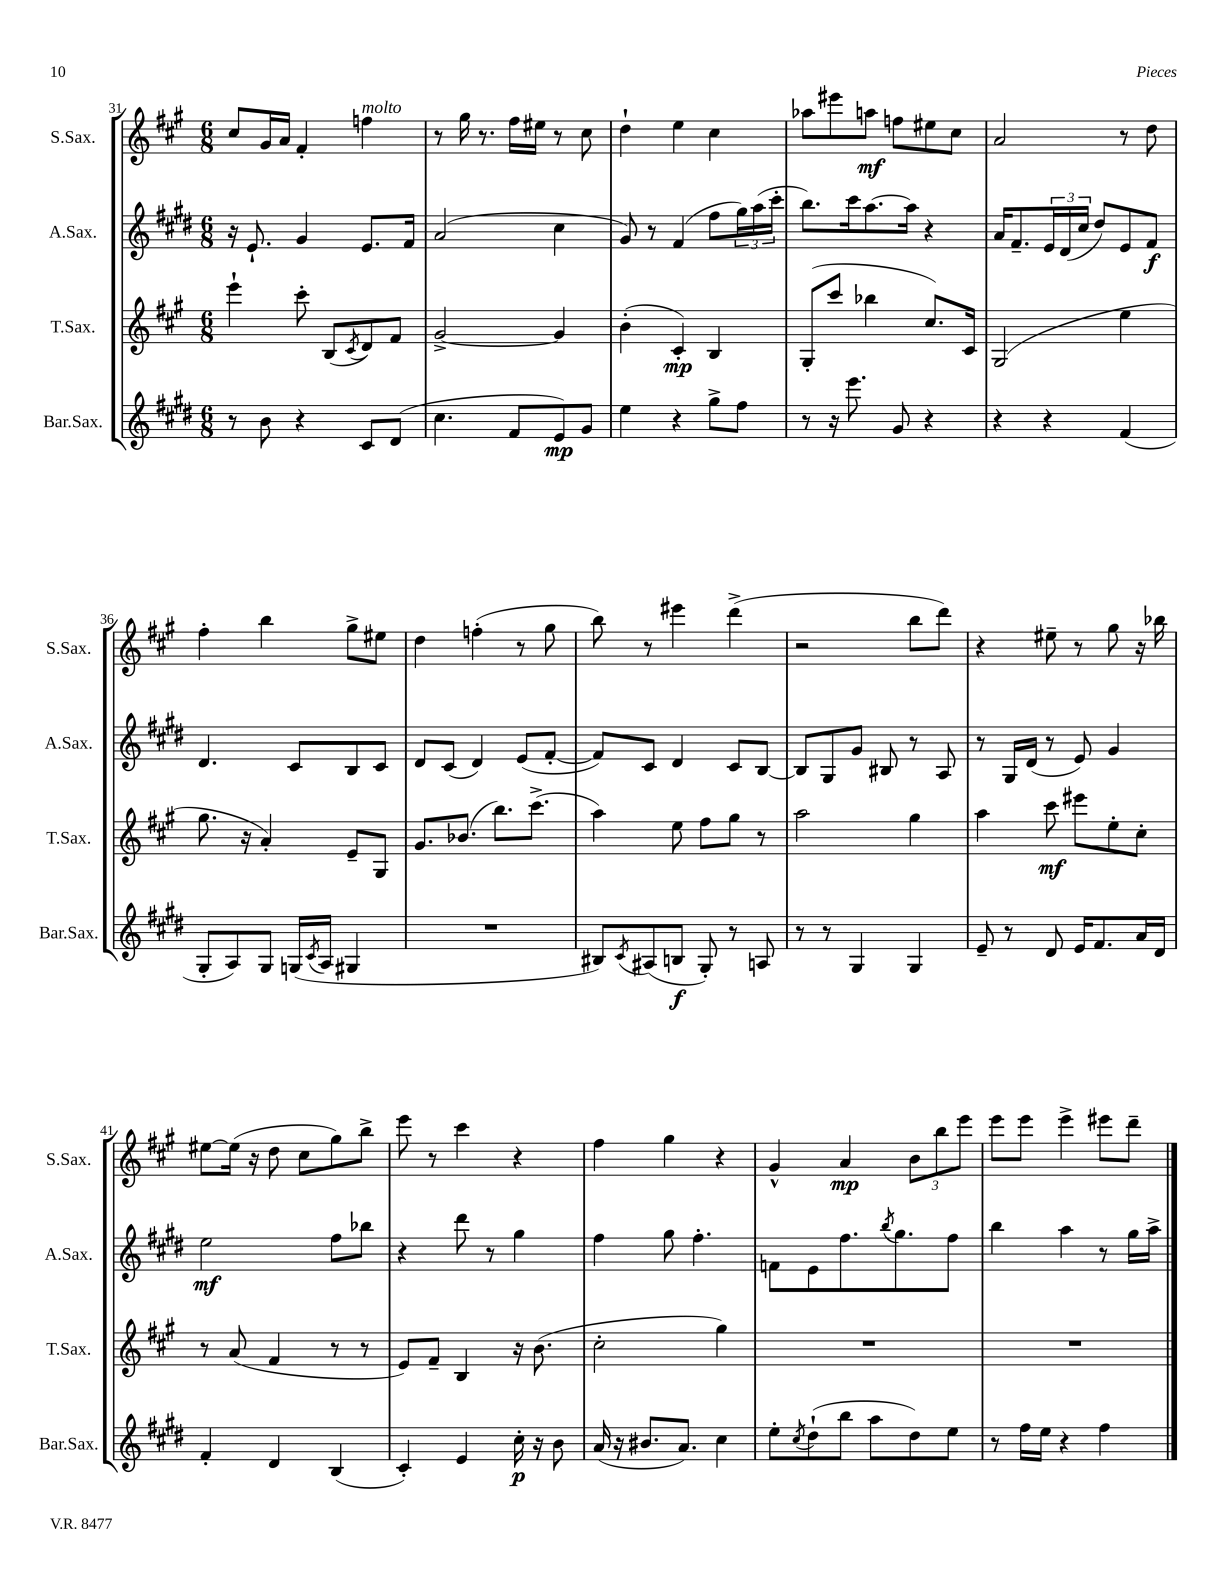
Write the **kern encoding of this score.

**kern	**dynam	**kern	**dynam	**kern	**dynam	**kern	**dynam
*part4	*part4	*part3	*part3	*part2	*part2	*part1	*part1
*staff4	*staff4	*staff3	*staff3	*staff2	*staff2	*staff1	*staff1
*I"Bar.Sax.	*	*I"T.Sax.	*	*I"A.Sax.	*	*I"S.Sax.	*
*I'Bar.Sax.	*	*I'T.Sax.	*	*I'A.Sax.	*	*I'S.Sax.	*
*clefG2	*	*clefG2	*	*clefG2	*	*clefG2	*
*k[f#c#g#d#]	*	*k[f#c#g#]	*	*k[f#c#g#d#]	*	*k[f#c#g#]	*
*M6/8	*	*M6/8	*	*M6/8	*	*M6/8	*
=31	=31	=31	=31	=31	=31	=31	=31
8r	.	4eee`\	.	16r	.	8cc#/L	.
.	.	.	.	8.e`/	.	.	.
8b\	.	.	.	.	.	16g#/L	.
.	.	.	.	.	.	16a/JJ	.
4r	.	8ccc#'\	.	4g#/	.	4f#'/	.
.	.	(8B/L	.	.	.	.	.
.	.	8qc#/	.	.	.	.	.
!	!	!	!	!	!	!LO:TX:a:i:t=molto	!
8c#/L	.	8d/)	.	8.e/L	.	4ffn\	.
(8d#/J	.	8f#/J	.	.	.	.	.
.	.	.	.	16f#/Jk	.	.	.
=32	=32	=32	=32	=32	=32	=32	=32
4.cc#\	.	[2g#^/	.	(2a/	.	8r	.
.	.	.	.	.	.	16gg#\	.
.	.	.	.	.	.	8.r	.
8f#/L	.	.	.	.	.	16ff#\LL	.
.	.	.	.	.	.	16ee#X\JJ	.
8e/)	mp	4g#/]	.	4cc#\	.	8r	.
8g#/J	.	.	.	.	.	8cc#\	.
=33	=33	=33	=33	=33	=33	=33	=33
4ee\	.	(4b'\	.	8g#/)	.	4dd`\	.
.	.	.	.	8r	.	.	.
4r	.	4c#'/)	mp	(4f#/	.	4ee\	.
8gg#^\L	.	4B/	.	8ff#\L	.	4cc#\	.
8ff#\J	.	.	.	24gg#\L)	.	.	.
.	.	.	.	(24aa\	.	.	.
.	.	.	.	24ccc#'\JJ	.	.	.
=34	=34	=34	=34	=34	=34	=34	=34
8r	.	(8G#'/L	.	8.bb\L)	.	8aa-X\L	.
16r	.	8ccc#/J	.	.	.	8eee#X\	.
8.eee\	.	.	.	16ccc#\k	.	.	.
.	.	4bb-X\	.	[8.aa\	.	8aan\J	mf
8g#/	.	.	.	.	.	8ffn\L	.
.	.	.	.	16aa\Jk]	.	.	.
4r	.	8.cc#/L)	.	4r	.	8ee#X\	.
.	.	.	.	.	.	8cc#\J	.
.	.	16c#/Jk	.	.	.	.	.
=35	=35	=35	=35	=35	=35	=35	=35
4r	.	(2G#/	.	16a/KL	.	2a/	.
.	.	.	.	8.f#~/	.	.	.
4r	.	.	.	24e/L	.	.	.
.	.	.	.	(24d#/	.	.	.
.	.	.	.	24cc#/JJ	.	.	.
.	.	.	.	8dd#/L)	.	.	.
(4f#/	.	4ee\	.	8e/	.	8r	.
.	.	.	.	8f#/J	f	8dd\	.
!!LO:LB:g=z
=36	=36	=36	=36	=36	=36	=36	=36
8G#'/L	.	8.gg#\	.	4.d#/	.	4ff#'\	.
8A/)	.	.	.	.	.	.	.
.	.	16r	.	.	.	.	.
8G#/J	.	4a'/)	.	.	.	4bb\	.
(16Gn/LL	.	.	.	8c#/L	.	.	.
8qc#/	.	.	.	.	.	.	.
16A/JJ	.	.	.	.	.	.	.
4G#X/	.	8e~/L	.	8B/	.	8gg#^\L	.
.	.	8G#/J	.	8c#/J	.	8ee#X\J	.
=37	=37	=37	=37	=37	=37	=37	=37
2.r	.	8.g#/L	.	8d#/L	.	4dd\	.
.	.	.	.	(8c#/J	.	.	.
.	.	(8.b-X/J	.	.	.	.	.
.	.	.	.	4d#/)	.	(4ffn'\	.
.	.	8.bb\L)	.	.	.	.	.
.	.	.	.	(8e/L	.	8r	.
.	.	(8.ccc#^\J	.	.	.	.	.
.	.	.	.	[8f#'/J	.	8gg#\	.
=38	=38	=38	=38	=38	=38	=38	=38
8B#X/L)	.	4aa\)	.	8f#/L])	.	8bb\)	.
8qc#/	.	.	.	.	.	.	.
(8A#X/	.	.	.	8c#/J	.	8r	.
8Bn/J	f	8ee\	.	4d#/	.	4eee#X\	.
8G#'/)	.	8ff#\L	.	.	.	.	.
8r	.	8gg#\J	.	8c#/L	.	(4ddd^\	.
8An/	.	8r	.	[8B/J	.	.	.
=39	=39	=39	=39	=39	=39	=39	=39
8r	.	2aa\	.	8B/L]	.	2r	.
8r	.	.	.	8G#/	.	.	.
4G#/	.	.	.	8g#/J	.	.	.
.	.	.	.	8B#X/	.	.	.
4G#/	.	4gg#\	.	8r	.	8bb\L	.
.	.	.	.	8A/	.	8ddd\J)	.
=40	=40	=40	=40	=40	=40	=40	=40
8e~/	.	4aa\	.	8r	.	4r	.
8r	.	.	.	16G#/LL	.	.	.
.	.	.	.	(16d#/JJ	.	.	.
8d#/	.	8ccc#\	mf	8r	.	8ee#X~\	.
16e/KL	.	8eee#X\L	.	8e/)	.	8r	.
8.f#/	.	.	.	.	.	.	.
.	.	8ee'\	.	4g#/	.	8gg#\	.
16a/L	.	8cc#'\J	.	.	.	16r	.
16d#/JJ	.	.	.	.	.	16bb-X\	.
!!LO:LB:g=z
=41	=41	=41	=41	=41	=41	=41	=41
4f#'/	.	8r	.	2ee\	mf	[8ee#X\L	.
.	.	(8a/	.	.	.	(16ee#\Jk]	.
.	.	.	.	.	.	16r	.
4d#/	.	4f#/	.	.	.	8dd\	.
.	.	.	.	.	.	8cc#\L	.
(4B/	.	8r	.	8ff#\L	.	8gg#\)	.
.	.	8r	.	8bb-X\J	.	8bb^\J	.
=42	=42	=42	=42	=42	=42	=42	=42
4c#'/)	.	8e/L)	.	4r	.	8eee\	.
.	.	8f#~/J	.	.	.	8r	.
4e/	.	4B/	.	8ddd#\	.	4ccc#\	.
.	.	.	.	8r	.	.	.
16cc#'\	p	16r	.	4gg#\	.	4r	.
16r	.	(8.b\	.	.	.	.	.
8b\	.	.	.	.	.	.	.
=43	=43	=43	=43	=43	=43	=43	=43
(16a/	.	2cc#'\	.	4ff#\	.	4ff#\	.
16r	.	.	.	.	.	.	.
8.b#X/L	.	.	.	.	.	.	.
.	.	.	.	8gg#\	.	4gg#\	.
8.a/J)	.	.	.	.	.	.	.
.	.	.	.	4.ff#'\	.	.	.
4cc#\	.	4gg#\)	.	.	.	4r	.
=44	=44	=44	=44	=44	=44	=44	=44
8ee'\L	.	2.r	.	8fn\L	.	4g#^^/	.
8qcc#/	.	.	.	.	.	.	.
(8dd#`\	.	.	.	8e\	.	.	.
8bb\J	.	.	.	8.ff#\	.	4a/	mp
8aa\L	.	.	.	.	.	.	.
.	.	.	.	8qbb/	.	.	.
.	.	.	.	8.gg#\	.	.	.
8dd#\)	.	.	.	.	.	12b\L	.
.	.	.	.	.	.	12bb\	.
8ee\J	.	.	.	8ff#\J	.	.	.
.	.	.	.	.	.	12eee\J	.
=45	=45	=45	=45	=45	=45	=45	=45
8r	.	2.r	.	4bb\	.	8eee\L	.
16ff#\LL	.	.	.	.	.	8eee\J	.
16ee\JJ	.	.	.	.	.	.	.
4r	.	.	.	4aa\	.	4eee^\	.
4ff#\	.	.	.	8r	.	8eee#X\L	.
.	.	.	.	16gg#\LL	.	8ddd~\J	.
.	.	.	.	16aa^\JJ	.	.	.
==	==	==	==	==	==	==	==
*-	*-	*-	*-	*-	*-	*-	*-
